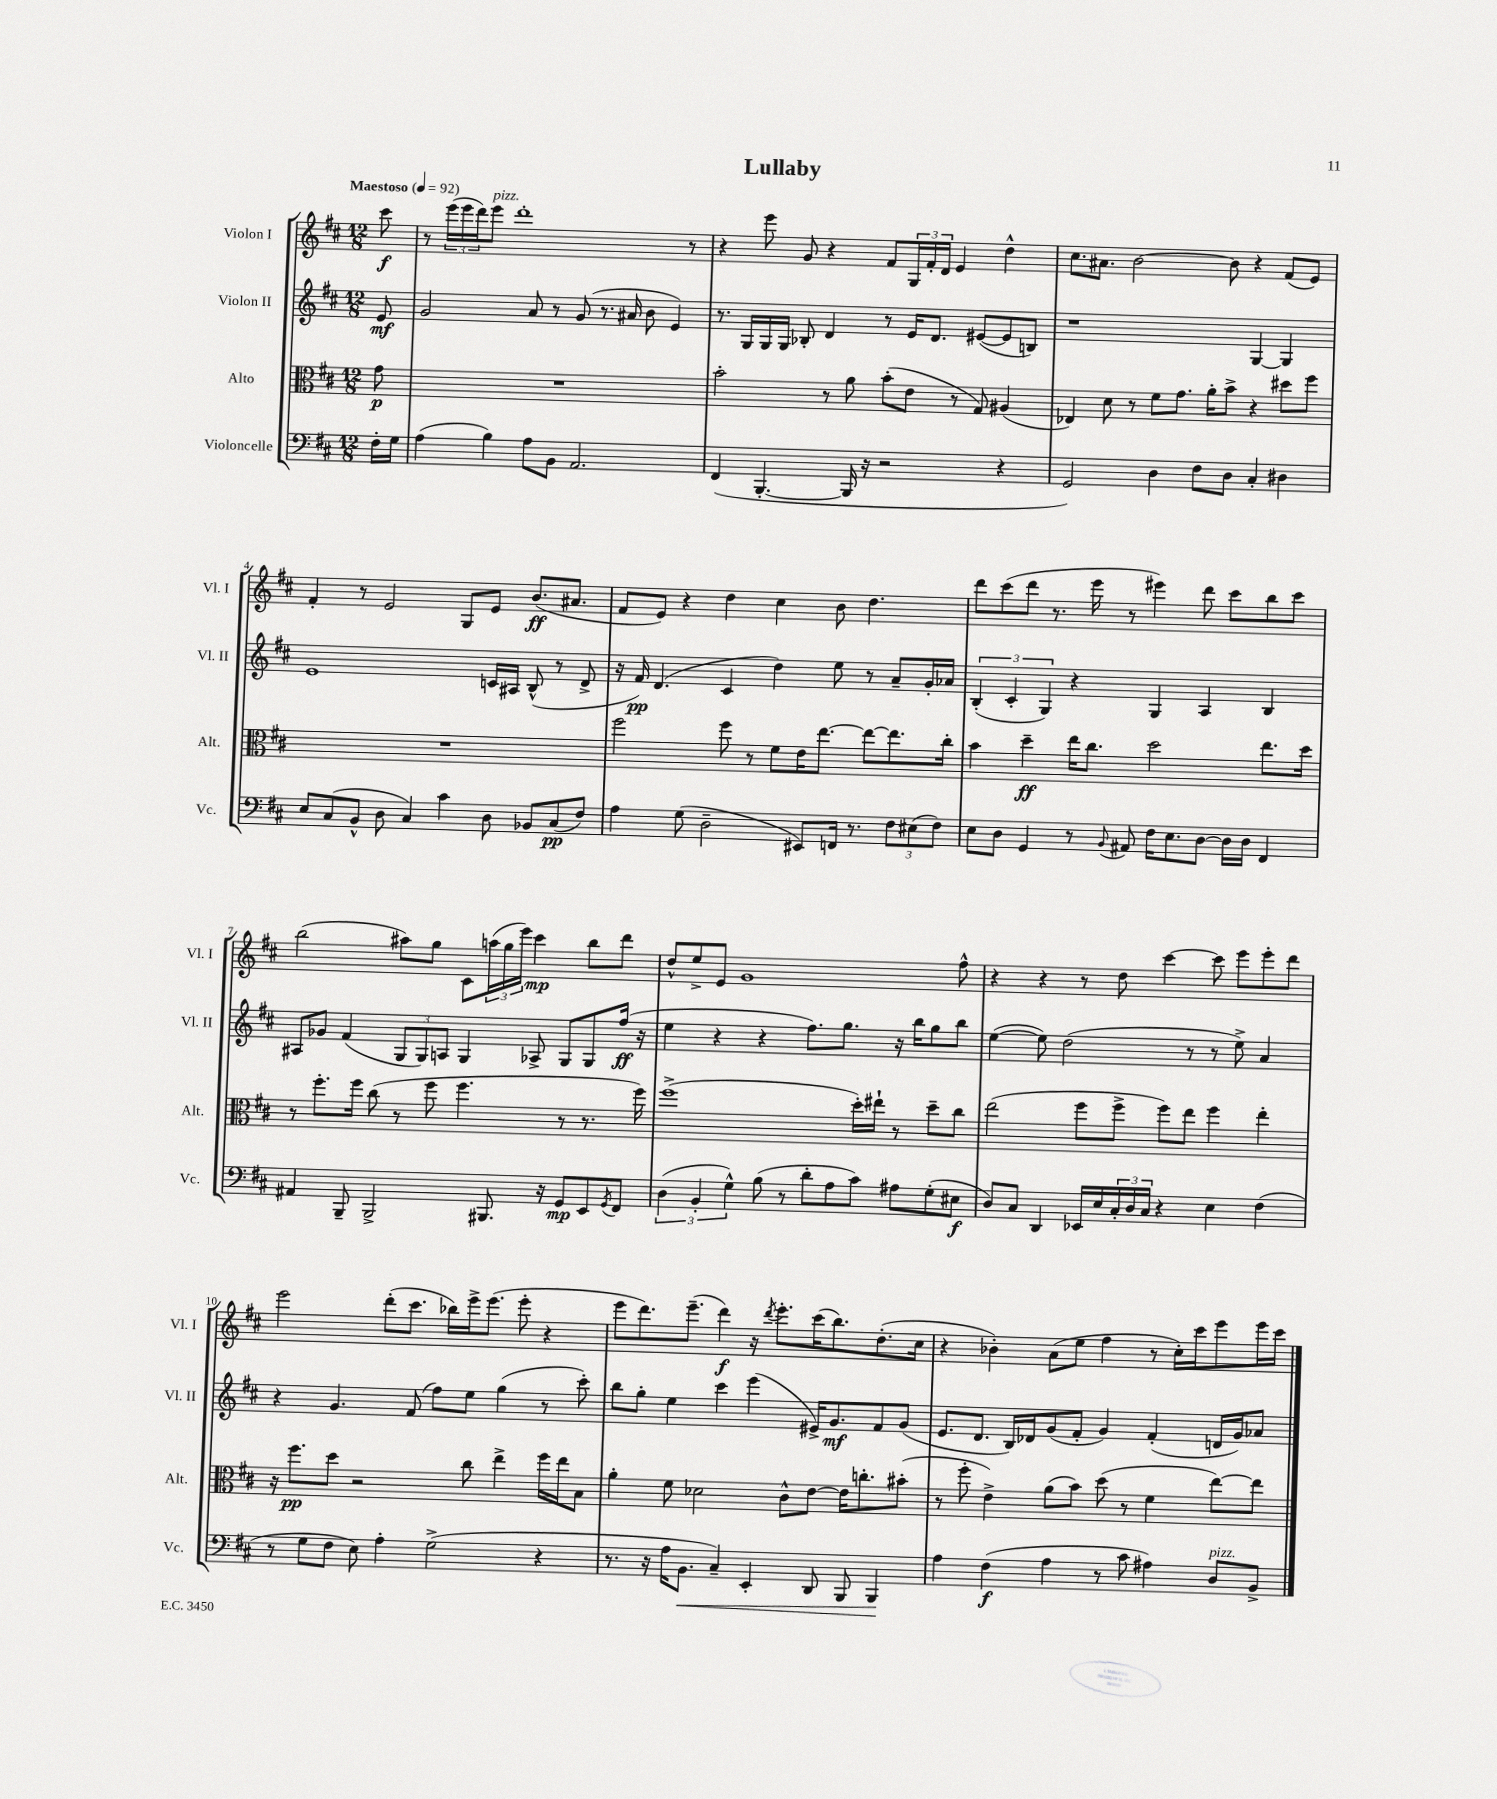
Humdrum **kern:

**kern	**kern	**kern	**kern
*staff4	*staff3	*staff2	*staff1
*clefF4	*clefC3	*clefG2	*clefG2
*k[f#c#]	*k[f#c#]	*k[f#c#]	*k[f#c#]
*M12/8	*M12/8	*M12/8	*M12/8
*MM92	*MM92	*MM92	*MM92
16F#'	8g	8e	8ccc#
16G	.	.	.
=	=	=	=
(4A	1.r	2g	8r
.	.	.	(24eee
.	.	.	24eee
.	.	.	24ddd)
4B)	.	.	8eee
.	.	.	1ddd'
8A	.	8a	.
8BB	.	8r	.
2.AA	.	(8g	.
.	.	8.r	.
.	.	16a#	.
.	.	8b	.
.	.	4e)	.
.	.	.	8r
=	=	=	=
(4FF#	2b'	8.r	4r
.	.	16G	.
[4.BBB'	.	16G	8eee
.	.	16G	.
.	.	8B-'	8g
.	8r	4d	4r
16BBB]	8a	.	.
16r	.	.	.
2r	(8b'	8r	8f#
.	8e	16e	24G
.	.	.	24f#'
.	.	8.d	.
.	.	.	24d
.	8r	.	4e
.	8G)	([8e#	.
4r	(4A#	8e#]	4dd^^
.	.	8B)	.
=	=	=	=
2GG)	4E-)	1r	8.cc#
.	.	.	8.a#
.	8d	.	.
.	8r	.	[2b
4D	8f#	.	.
.	8.g	.	.
8F#	.	.	.
.	16a'	.	.
8D	8b^	.	8b]
4C#'	4r	[4G	4r
4D#	8dd#	4G]	(8f#
.	8ff#	.	8e)
=	=	=	=
8E	1.r	1e	4f#'
(8C#	.	.	.
8BB^^	.	.	8r
8D	.	.	2e
4C#)	.	.	.
4c#	.	.	.
.	.	.	8G
8D	.	16c	8e
.	.	16A#	.
8BB-	.	(8B^^	(8.b
(8C#	.	8r	.
.	.	.	8.a#
8F#)	.	8d^	.
=	=	=	=
4A	2ff#	16r	8f#
.	.	16f#)	.
.	.	(4.d	8e)
(8G	.	.	4r
2D~	.	.	.
.	8ff#	4c#	4dd
.	8r	.	.
.	8f#	4dd)	4cc#
8EE#)	16e	.	.
.	[8.ee	.	.
16FF	.	8ee	8b
8.r	.	.	.
.	8ee_	8r	4.dd
12F#	8.ee]	8a~	.
(12E#	.	.	.
.	.	16g'	.
12F#)	.	.	.
.	16cc#'	16a-	.
=	=	=	=
8E	4b	(6B'	8ddd
8D	.	.	(8ccc#
.	.	6c#'	.
4GG	4dd~	.	8ddd
.	.	6G)	.
.	.	.	8.r
8r	16ee	4r	.
.	8.cc#	.	16eee
8qqBB	.	.	.
8AA#	.	.	8r
16F#	2dd	4G	4eee#)
8.E	.	.	.
[8D	.	4A	8ddd
16D]	.	.	8ccc#
16D	.	.	.
4FF#	8.ee	4B	8bb
.	.	.	8ccc#
.	16dd	.	.
=	=	=	=
4AA#	8r	8A#	(2bb
.	8.ff#'	8g-	.
8BBB~	.	(4f#	.
.	16ff#	.	.
2BBB^	(8cc#	.	.
.	8r	12G	8aa#)
.	.	12G)	.
.	8ff#	.	8gg
.	.	12A	.
.	4.ff#	4G	8c#
8.BBB#	.	.	(24aa
.	.	.	24gg
.	.	.	24eee)
.	.	8A-^	4ccc#
16r	.	.	.
8GG	8r	8G	.
8EE	8.r	8G	8bb
8qGG	.	.	.
8FF#	.	(16ff#	8ddd
.	16ff#)	16r	.
=	=	=	=
(6D	(1ff#^	4ee	8dd^^
.	.	.	8ee^
6BB'	.	.	.
.	.	4r	8e
6G^^)	.	.	.
.	.	.	1g
(8B	.	4r	.
8r	.	.	.
8d'	.	8.ff#)	.
8A	.	.	.
.	.	8.gg	.
8c#)	16dd')	.	.
.	16ee#`	.	.
8A#	8r	16r	.
.	.	16bb	.
(8G'	8dd~	8gg	.
8E#	8cc#	8bb	8ff#^^
=	=	=	=
8D)	(2ee	([4ee	4r
8C#	.	.	.
4DD	.	8ee])	4r
.	.	(2dd	.
16EE-	8ff#	.	8r
16E	.	.	.
24C#'	8ff#^	.	8dd
24D	.	.	.
24C#	.	.	.
4r	8ff#)	.	[4ccc#
.	8ee	8r	.
4E	4ff#	8r	8ccc#]
.	.	8ee^)	8eee
(4F#	4ee'	4a	8eee'
.	.	.	8ddd
=	=	=	=
8r	16r	4r	2eee
.	8.ff#	.	.
8G	.	.	.
8F#	8dd	4.g	.
8E)	2r	.	.
4A'	.	.	(8ddd'
.	.	(8f#	8.ccc#
(2G^	.	8ff#)	.
.	.	.	16bb-)
.	8cc#	8ee	16eee^
.	.	.	(8.eee
.	4ee^	(4gg	.
.	.	.	8eee'
4r	16ff#	8r	4r
.	16ee	.	.
.	8B	8ccc#')	.
=	=	=	=
8.r	4a'	8bb	8eee
.	.	8gg'	8.ddd)
16r	.	.	.
16A	8f#	4ee	.
8.BB	.	.	(8.eee~
.	2d-	.	.
4C#~)	.	4ccc#	4ddd)
4EE'	.	(4eee	16r
.	.	.	8qddd
.	.	.	8.eee'
.	8c#^^	.	.
8DD	[8e	16e#^)	(16ccc#
.	.	8.g	8.bb)
8BBB	16e]	.	.
.	8.cc'	.	.
4BBB	.	8f#	(8.dd'
.	(8b#'	(8g	.
.	.	.	16cc#
=	=	=	=
4A	8r	8.e	4r
.	8ff#'	.	.
.	.	8.d	.
(4F#	4e^)	.	4b-')
.	.	16B)	.
.	.	16d-	.
4A	(8a	(8g	(8a
.	8b)	8f#'	8ee
8r	(8dd	4g)	4ff#
8c#	8r	.	.
4A#)	4f#	(4f#'	8r
.	.	.	16cc#')
.	.	.	16ccc#
8D	[8ee)	16d	8eee
.	.	16g)	.
8BB^	8ee]	8a-	16eee
.	.	.	16ccc#
==	==	==	==
*-	*-	*-	*-
